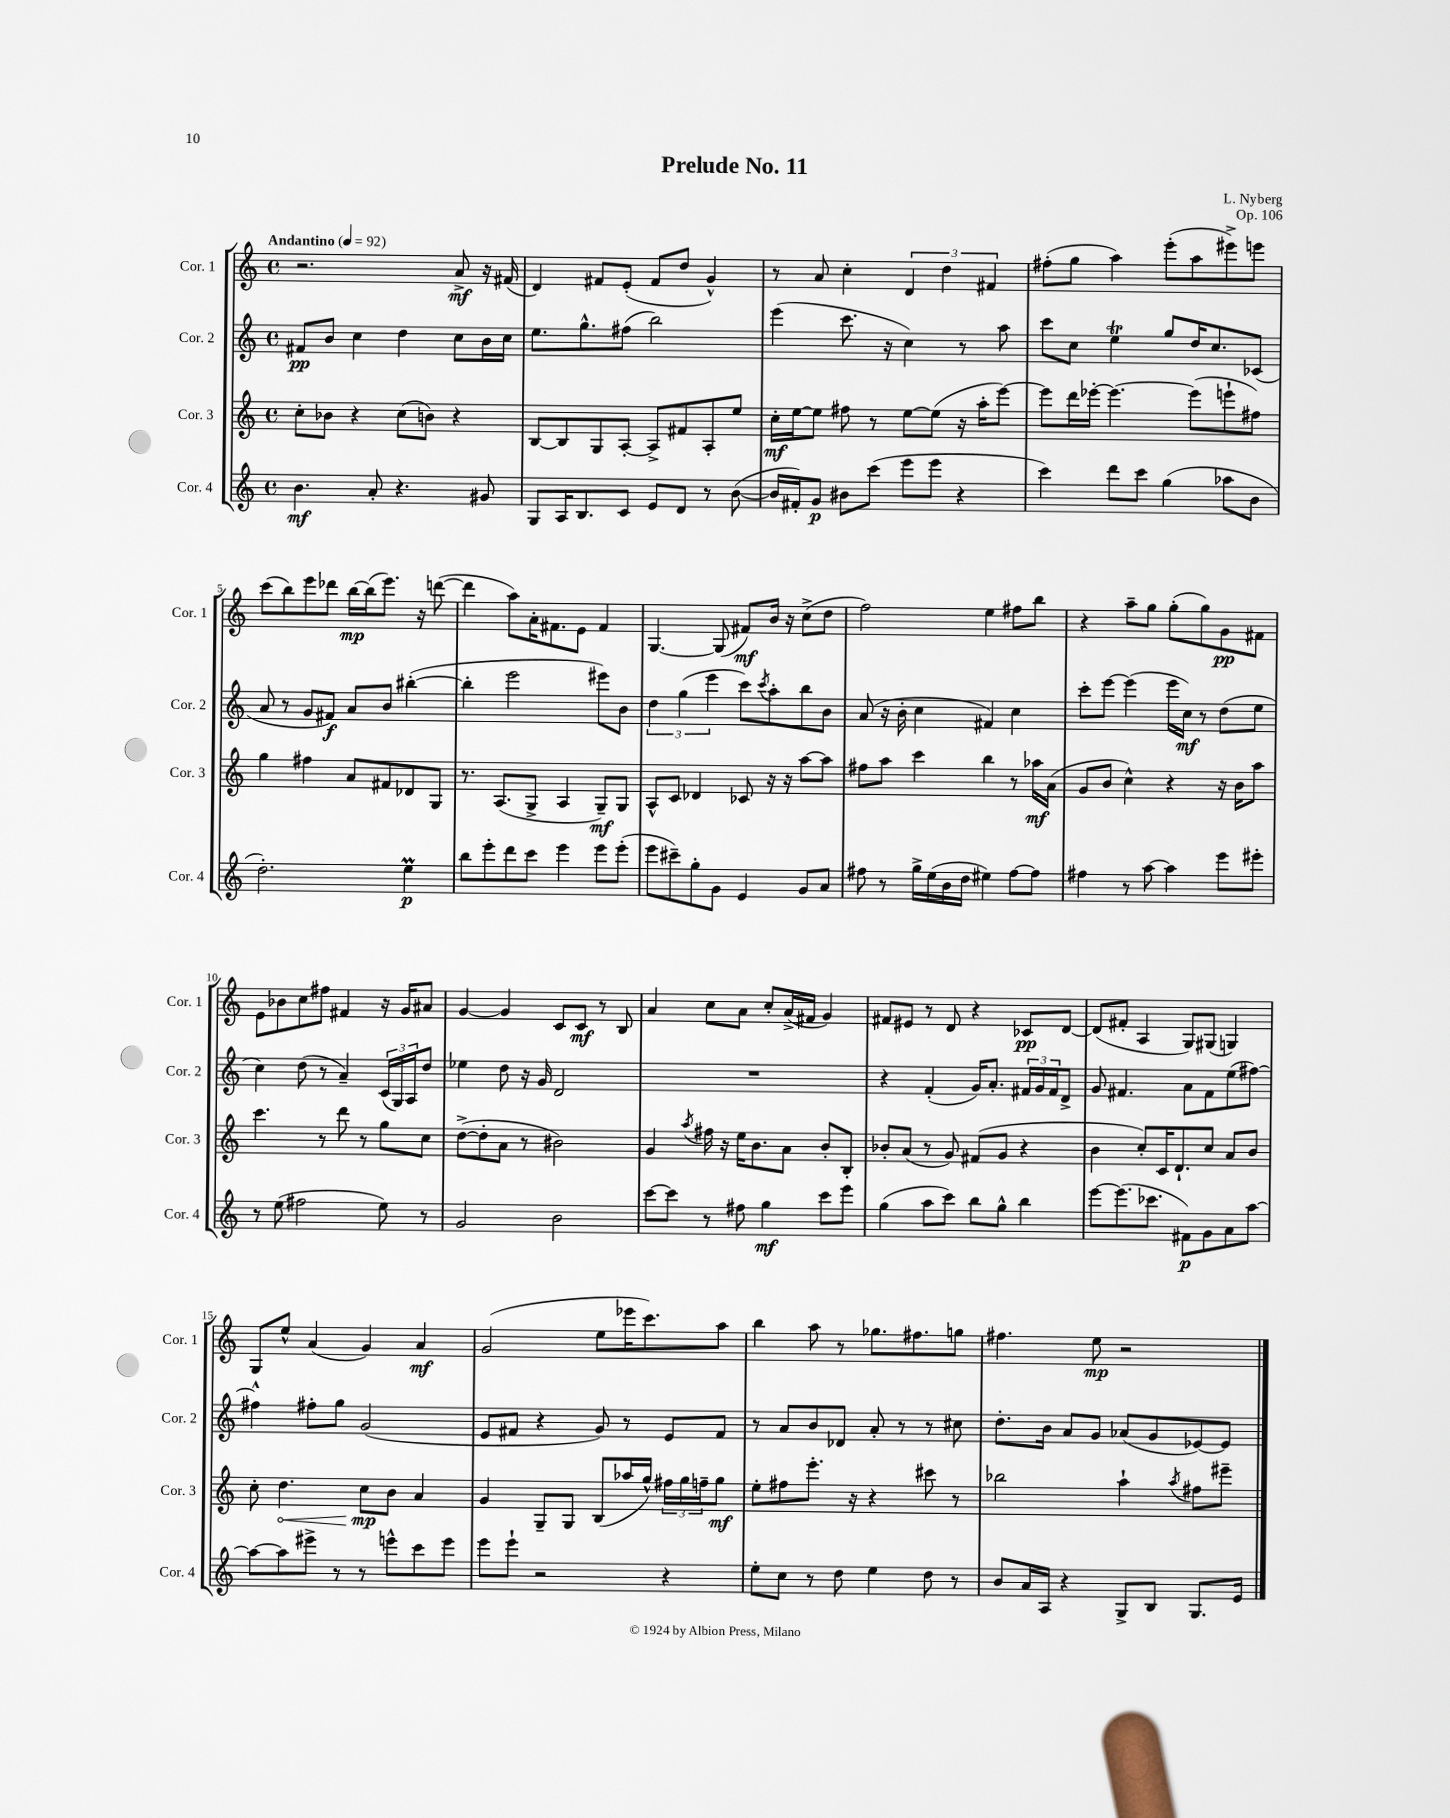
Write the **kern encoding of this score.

**kern	**dynam	**kern	**dynam	**kern	**dynam	**kern	**dynam
*part4	*part4	*part3	*part3	*part2	*part2	*part1	*part1
*staff4	*staff4	*staff3	*staff3	*staff2	*staff2	*staff1	*staff1
*I"Cor. 4	*	*I"Cor. 3	*	*I"Cor. 2	*	*I"Cor. 1	*
*I'Cor. 4	*	*I'Cor. 3	*	*I'Cor. 2	*	*I'Cor. 1	*
*clefG2	*	*clefG2	*	*clefG2	*	*clefG2	*
*k[]	*	*k[]	*	*k[]	*	*k[]	*
*M4/4	*	*M4/4	*	*M4/4	*	*M4/4	*
*met(c)	*	*met(c)	*	*met(c)	*	*met(c)	*
*MM92	*	*MM92	*	*MM92	*	*MM92	*
=1	=1	=1	=1	=1	=1	=1	=1
!	!	!	!	!	!	!LO:TX:a:B:t=Andantino	!
4.b\	mf	8cc'\L	.	8f#X/L	pp	2.r	.
.	.	8b-X\J	.	8b/J	.	.	.
.	.	4r	.	4cc\	.	.	.
8a'/	.	.	.	.	.	.	.
4.r	.	(8cc\L	.	4dd\	.	.	.
.	.	8bn\J)	.	.	.	.	.
.	.	4r	.	8cc\L	.	8a^/	mf
8g#X/	.	.	.	16b\L	.	16r	.
.	.	.	.	16cc\JJ	.	(16f#X/	.
=2	=2	=2	=2	=2	=2	=2	=2
8G/L	.	[8B/L	.	8.ee\L	.	4d/)	.
16A/K	.	8B/]	.	.	.	.	.
8.B/	.	.	.	8.gg^^\	.	.	.
.	.	8G/	.	.	.	8f#X/L	.
8c/J	.	[8A'/J	.	(8ff#X\J	.	(8e'/J	.
8e/L	.	8A^/L]	.	2bb\)	.	8f#/L	.
8d/J	.	8f#X/	.	.	.	8dd/J	.
8r	.	8A'/	.	.	.	4g^^/)	.
([8b\	.	8ee/J	.	.	.	.	.
=3	=3	=3	=3	=3	=3	=3	=3
16b/LL]	.	16cc'\LL	mf	(4eee\	.	8r	.
16f#X'/J)	.	[16ee\J	.	.	.	.	.
8g/J	p	8ee\J]	.	.	.	8a/	.
8b#X\L	.	8ff#X\	.	8.ccc\	.	4cc'\	.
(8ccc\J	.	8r	.	.	.	.	.
.	.	.	.	16r	.	.	.
8eee\L	.	[8ee\L	.	4cc\)	.	6d/	.
8eee\J	.	(8ee\J]	.	.	.	.	.
.	.	.	.	.	.	6dd\	.
4r	.	16r	.	8r	.	.	.
.	.	16aa'\KL	.	.	.	.	.
.	.	.	.	.	.	6f#X/	.
.	.	[8eee\J)	.	8aa\	.	.	.
=4	=4	=4	=4	=4	=4	=4	=4
4ccc\)	.	8eee\L]	.	8ccc\L	.	(8ff#X'\L	.
.	.	16ddd\L	.	8cc\J	.	8gg\J	.
.	.	[16eee-X'\JJ	.	.	.	.	.
8ddd\L	.	4.eee-\_	.	4eet\	.	4aa\)	.
8ccc\J	.	.	.	.	.	.	.
(4gg\	.	.	.	8gg/L	.	(8eee'\L	.
.	.	(8eee-\L]	.	16dd/K	.	8aa\	.
.	.	.	.	8.cc/	.	.	.
8aa-X\L	.	8eeen`\	.	.	.	8eee#X^\)	.
8b\J	.	8ff#X\J)	.	(8c-X/J	.	8eeen\J	.
!!LO:LB:g=z
=5	=5	=5	=5	=5	=5	=5	=5
2.dd'\)	.	4gg\	.	8a/	.	(8ccc\L	.
.	.	.	.	8r	.	8bb\)	.
.	.	4ff#X\	.	8g/L	.	8eee\	.
.	.	.	.	8f#X/J)	f	8ddd-X\J	.
.	.	8a/L	.	8a/L	.	[16bb\LL	mp
.	.	.	.	.	.	(16bb\J]	.
.	.	8f#X/	.	8b/J	.	8.eee\J)	.
4eem\	p	8d-X/	.	([4bb#X'\	.	.	.
.	.	.	.	.	.	16r	.
.	.	8G/J	.	.	.	([8dddn\	.
=6	=6	=6	=6	=6	=6	=6	=6
8bb\L	.	8.r	.	4bb#'\]	.	4ddd\]	.
8eee'\	.	.	.	.	.	.	.
.	.	(8.A/L	.	.	.	.	.
8ddd\	.	.	.	2eee\	.	8aa\L)	.
8ccc\J	.	8G^/J	.	.	.	16a'\K	.
.	.	.	.	.	.	8.f#X\	.
4eee\	.	4A/	.	.	.	.	.
.	.	.	.	.	.	8e\J	.
8eee\L	.	8G~/L)	mf	8eee#X\L)	.	4f#/	.
(8eee'\J	.	8G/J	.	8b\J	.	.	.
=7	=7	=7	=7	=7	=7	=7	=7
8eee\L	.	8A^^/L	.	6dd\	.	[4.G/	.
8ccc#X~\)	.	8c/J	.	.	.	.	.
.	.	.	.	(6gg\	.	.	.
8gg'\	.	4d-X/	.	.	.	.	.
.	.	.	.	6eee\	.	.	.
8g\J	.	.	.	.	.	(8G/]	.
4e/	.	8c-X/	.	8ccc\L)	.	8f#X/L)	mf
.	.	.	.	8qccc/	.	.	.
.	.	16r	.	8aa'\	.	16b/Jk	.
.	.	16r	.	.	.	16r	.
8g/L	.	[8aa\L	.	8bb\	.	(8cc^\L	.
8a/J	.	8aa\J]	.	8b\J	.	8dd\J	.
=8	=8	=8	=8	=8	=8	=8	=8
8ff#X\	.	8ff#X\L	.	(8a/	.	2ff\)	.
8r	.	8aa\J	.	16r	.	.	.
.	.	.	.	16b'\	.	.	.
16gg^\LL	.	4ccc\	.	4cc\	.	.	.
(16ee\	.	.	.	.	.	.	.
16b\	.	.	.	.	.	.	.
16dd\JJ	.	.	.	.	.	.	.
4ee#X\)	.	4bb\	.	4f#X/)	.	4ee\	.
[8ff#\L	.	8r	.	4cc\	.	8ff#X\L	.
8ff#\J]	.	16aa-X\LL	mf	.	.	8bb\J	.
.	.	(16a\JJ	.	.	.	.	.
=9	=9	=9	=9	=9	=9	=9	=9
4ff#X\	.	8g/L	.	8ccc'\L	.	4r	.
.	.	8b/J	.	[8eee\J	.	.	.
8r	.	4cc^^\)	.	(4eee\]	.	8aa~\L	.
[8aa\	.	.	.	.	.	8gg\J	.
4aa\]	.	4r	.	16eee\LL	.	(8gg'\L	.
.	.	.	.	16cc\JJ)	mf	.	.
.	.	.	.	8r	.	8gg\)	.
8eee\L	.	16r	.	(8dd\L	.	8g\	pp
.	.	16b\KL	.	.	.	.	.
8eee#X'\J	.	8aa\J	.	8ee\J	.	8f#X\J	.
!!LO:LB:g=z
=10	=10	=10	=10	=10	=10	=10	=10
8r	.	4.ccc\	.	4cc\)	.	8e\L	.
(8ee\	.	.	.	.	.	8b-X\	.
2ff#X\	.	.	.	(8dd\	.	8cc\	.
.	.	8r	.	8r	.	8ff#X\J	.
.	.	8ddd\	.	4a~/)	.	4f#X/	.
.	.	8r	.	.	.	.	.
8ee\)	.	8gg\L	.	(24c/LL	.	16r	.
.	.	.	.	24G/)	.	.	.
.	.	.	.	.	.	16g/KL	.
.	.	.	.	24A/J	.	.	.
8r	.	8cc\J	.	8dd/J	.	8a#X/J	.
=11	=11	=11	=11	=11	=11	=11	=11
2g/	.	([8dd^\L	.	4ee-X\	.	[4g/	.
.	.	8dd'\]	.	.	.	.	.
.	.	8a\J	.	8dd\	.	4g/]	.
.	.	8r	.	16r	.	.	.
.	.	.	.	16g/	.	.	.
2b\	.	2b#X\)	.	2d/	.	8c/L	.
.	.	.	.	.	.	8c/J	mf
.	.	.	.	.	.	8r	.
.	.	.	.	.	.	8B/	.
=12	=12	=12	=12	=12	=12	=12	=12
[8ccc\L	.	4g/	.	1r	.	4a/	.
8ccc\J]	.	.	.	.	.	.	.
.	.	8qaa/	.	.	.	.	.
8r	.	16ff#X\	.	.	.	8cc\L	.
.	.	16r	.	.	.	.	.
8ff#X\	.	16ee\KL	.	.	.	8a\J	.
.	.	8.b\	.	.	.	.	.
4gg\	mf	.	.	.	.	8cc'/L	.
.	.	8a\J	.	.	.	(16a^/L	.
.	.	.	.	.	.	16f#X/JJ	.
8ccc\L	.	8b'/L	.	.	.	4g/)	.
8eee\J	.	8B'/J	.	.	.	.	.
=13	=13	=13	=13	=13	=13	=13	=13
(4gg\	.	8b-X'/L	.	4r	.	8f#X/L	.
.	.	(8a/J	.	.	.	8e#X/J	.
8aa\L	.	8r	.	(4f'/	.	8r	.
8ccc\J)	.	8g/)	.	.	.	8d/	.
8bb\L	.	(8f#X/L	.	16g/KL)	.	4r	.
.	.	.	.	8.a'/J	.	.	.
8gg^^\J	.	8g/J	.	.	.	.	.
4bb\	.	4r	.	24f#X/LL	.	8c-X/L	pp
.	.	.	.	24g/	.	.	.
.	.	.	.	24f#/J	.	.	.
.	.	.	.	8d^/J	.	[8d/J	.
=14	=14	=14	=14	=14	=14	=14	=14
[8eee\L	.	4b\	.	8g/	.	(8d/L]	.
(8.eee\]	.	.	.	4.f#X/	.	8f#X'/J	.
.	.	8cc'/L)	.	.	.	4A/	.
8.ccc-X\J	.	.	.	.	.	.	.
.	.	16c/K	.	.	.	.	.
.	.	8.d`/	.	.	.	.	.
8f#X\L)	p	.	.	8a\L	.	8G/L)	.
8g\	.	8cc/J	.	8f#\	.	(8G#X/J	.
8a\	.	8a/L	.	(8ee\	.	4Gn/)	.
[8aa\J	.	8b/J	.	[8ff#X\J)	.	.	.
!!LO:LB:g=z
=15	=15	=15	=15	=15	=15	=15	=15
8aa\L_	.	8cc'\	.	4ff#X^^\]	.	8G/L	.
!	!	!	!LO:HP:b	!	!	!	!
8aa\]	.	4.dd\	<	.	.	8ee^^/J	.
8eee#X^\J	.	.	.	8ff#X'\L	.	(4a/	.
8r	.	.	.	8gg\J	.	.	.
8r	.	8cc\L	mp	(2g/	.	4g/)	.
8eeen^^\L	.	8b\J	[	.	.	.	.
8ccc\	.	4a/	.	.	.	4a/	mf
8eee\J	.	.	.	.	.	.	.
=16	=16	=16	=16	=16	=16	=16	=16
8eee\L	.	4g/	.	8e/L	.	(2g/	.
8eee`\J	.	.	.	8f#X/J	.	.	.
2r	.	8G~/L	.	4r	.	.	.
.	.	8G/J	.	.	.	.	.
.	.	(8B/L	.	8g/)	.	8ee\L	.
.	.	16aa-X/L	.	8r	.	16eee-X\K	.
.	.	16gg^^/JJ)	.	.	.	8.ccc\)	.
4r	.	24ff#X\LL	.	8e/L	.	.	.
.	.	24gg\	.	.	.	.	.
.	.	24ffn~\J	.	.	.	.	.
.	.	8gg\J	mf	8f#/J	.	8aa\J	.
=17	=17	=17	=17	=17	=17	=17	=17
8ee'\L	.	8ee'\L	.	8r	.	4bb\	.
8cc\J	.	8ff#X\	.	8a/L	.	.	.
8r	.	8.eee'\J	.	8b/	.	8aa\	.
8dd\	.	.	.	8d-X/J	.	8r	.
.	.	16r	.	.	.	.	.
4ee\	.	4r	.	8a'/	.	8.gg-X\L	.
.	.	.	.	8r	.	.	.
.	.	.	.	.	.	8.ff#X\	.
8dd\	.	8ccc#X\	.	8r	.	.	.
8r	.	8r	.	8cc#X\	.	8ggn\J	.
=18	=18	=18	=18	=18	=18	=18	=18
8b/L	.	2bb-X\	.	8.dd'\L	.	4.ff#X\	.
16a/L	.	.	.	.	.	.	.
16A/JJ	.	.	.	16b\Jk	.	.	.
4r	.	.	.	8a/L	.	.	.
.	.	.	.	8g/J	.	8ee\	mp
8G^/L	.	4aa`\	.	(8a-X/L	.	2r	.
8B/J	.	.	.	8g/	.	.	.
.	.	8qaa/	.	.	.	.	.
8.G/L	.	8ff#X\L	.	[8e-X/)	.	.	.
.	.	8eee#X~\J	.	8e-/J]	.	.	.
16e/Jk	.	.	.	.	.	.	.
==	==	==	==	==	==	==	==
*-	*-	*-	*-	*-	*-	*-	*-
